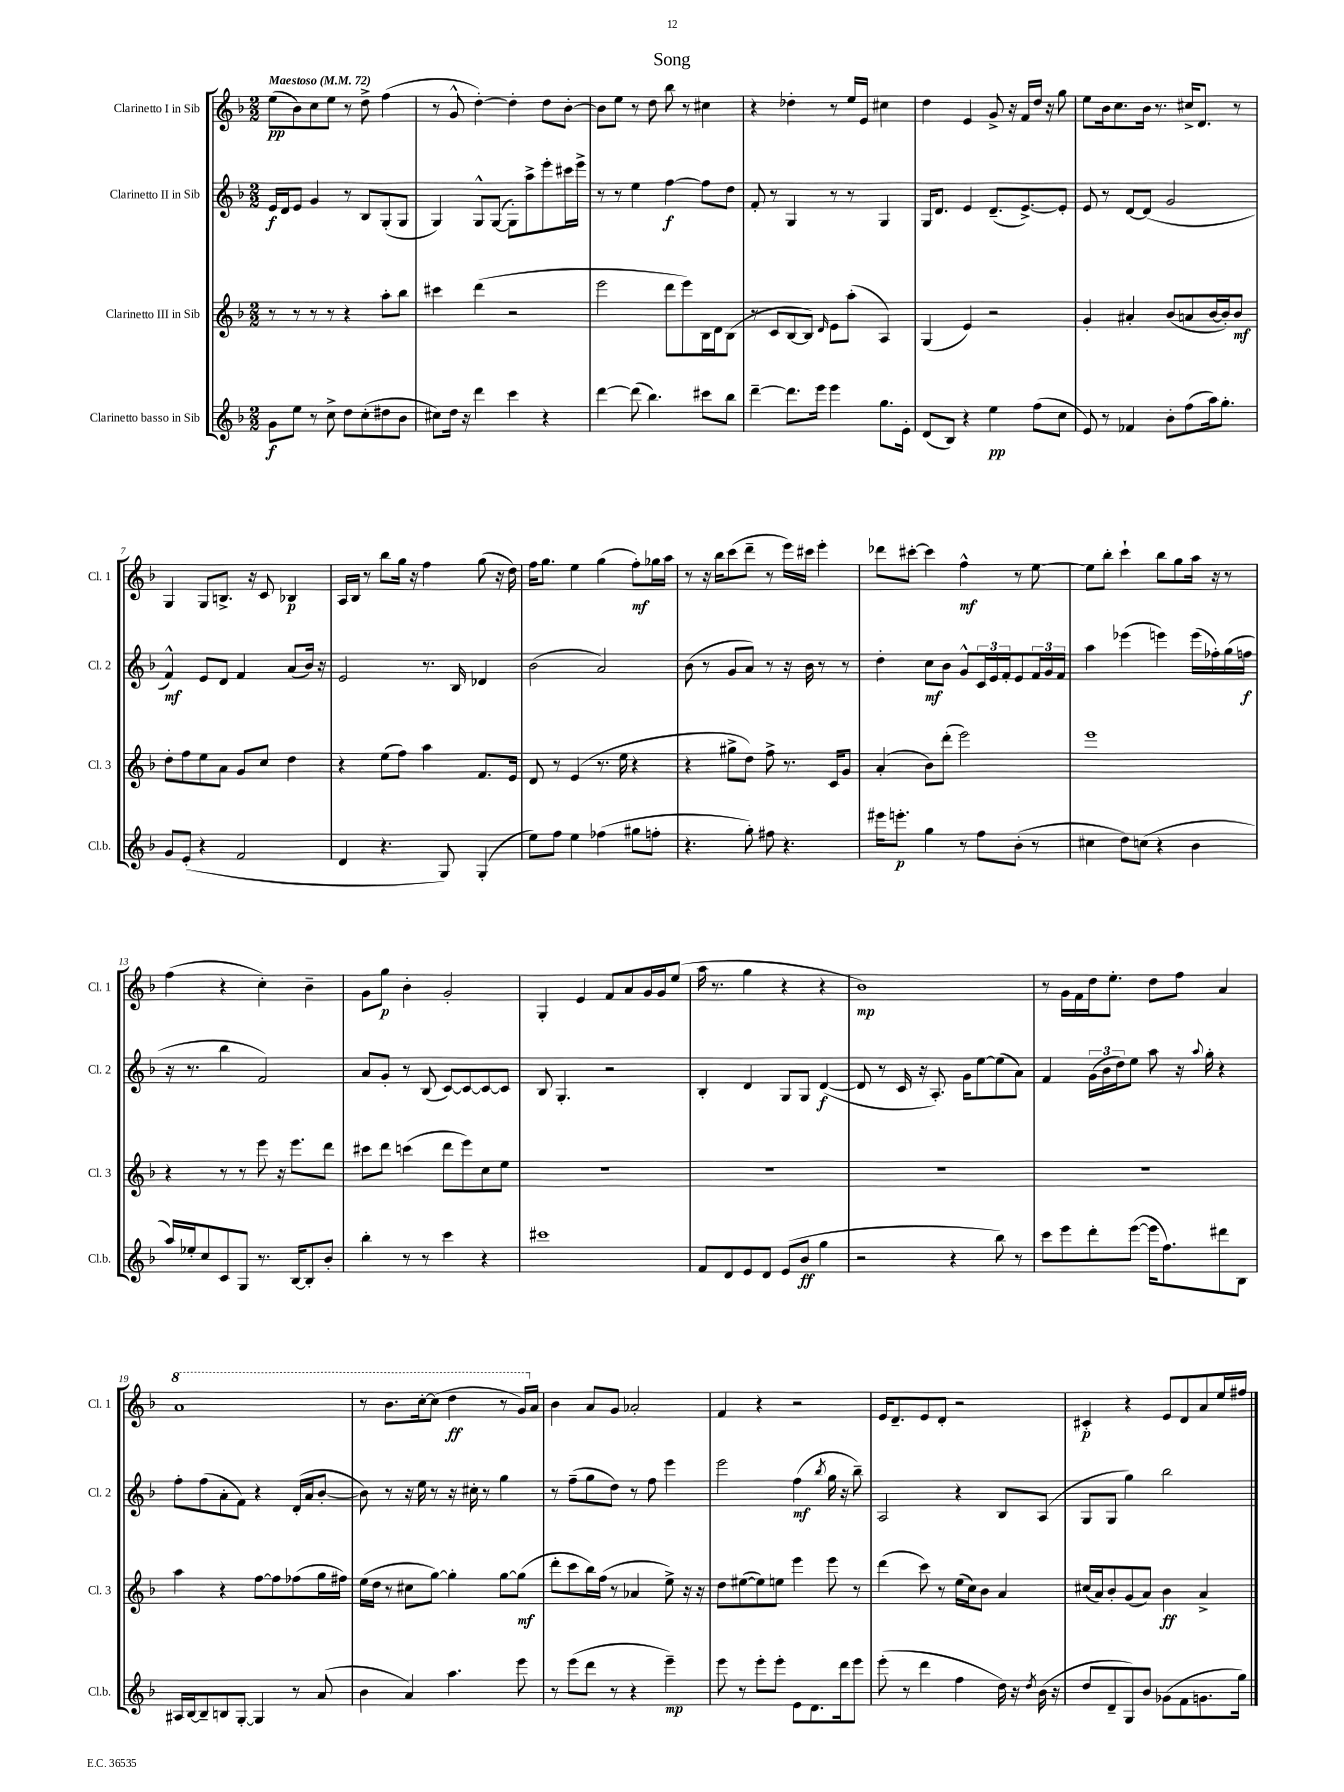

**kern	**kern	**kern	**kern
*staff4	*staff3	*staff2	*staff1
*clefG2	*clefG2	*clefG2	*clefG2
*k[b-]	*k[b-]	*k[b-]	*k[b-]
*M2/2	*M2/2	*M2/2	*M2/2
*MM72	*MM72	*MM72	*MM72
8g\L	8r	16e/LL	(8ee\L
.	.	16d/J	.
8ee\J	8r	8e/J	8b-\)
8r	8r	4g/	8cc\
8cc^\	8r	.	8ee\J
8dd\L	4r	8r	8r
(8cc'\	.	8B-/L	8dd^\
8dd#\	8aa'\L	(8G'/	(4ff\
8b-\J	8bb-\J	8G/J	.
=	=	=	=
8cc#\L)	4ccc#\	4G/)	8r
16dd\Jk	.	.	8g^^/
16r	.	.	.
4ddd\	(4ddd\	8G^^/L	[4dd'\)
.	.	([8G/J	.
4ccc\	2r	8G'\]L)	4dd'\]
.	.	8aa^\	.
4r	.	8eee'\	8dd\L
.	.	16ccc#\L	[8b-'\J
.	.	16eee^\JJ	.
=	=	=	=
[4ddd\	2eee\	8r	8b-\]L
.	.	8r	8ee\J
(8ddd\]	.	4ee\	8r
4.bb-\)	.	.	8dd\
.	8ddd\L	[4ff\	8bb-\
.	8eee\)	.	8r
8ccc#\L	16B-\L	8ff\]L	4cc#\
.	16d\J	.	.
8bb-\J	(8B-\J	8dd\J	.
=	=	=	=
[4ddd~\	8r	8f'/	4r
.	8c/L	8r	.
8.ddd\]L	[8B-/	4G/	4dd-'\
.	8B-/]J)	.	.
16eee\Jk	.	.	.
.	16qqd/	.	.
4eee\	8e\L	8r	8r
.	(8aa'\J	8r	16ee/LL
.	.	.	16e/JJ
8.gg\L	4A/)	4G/	4cc#\
16e'\Jk	.	.	.
=	=	=	=
(8d/L	(4G/	16G/LK	4dd\
.	.	8.d/J	.
8B-/J)	.	.	.
4r	4e/)	4e/	4e/
4ee\	2r	(8.d~/L	8g^/
.	.	.	16r
.	.	[8.e^/)	16f/LL
(8ff\L	.	.	16dd/JJ
.	.	.	16r
8cc\J	.	8e'/]J	8gg\
=	=	=	=
8e/)	4g'/	8e/	8ee\L
8r	.	8r	16b-\k
.	.	.	8.cc\
4f-/	4a#'/	[8d/L	.
.	.	(8d/]J	16b-\Jk
.	.	.	8.r
8b-'\L	(8b-/L	2g/	.
(8ff\	8a/	.	16cc#^/LK
.	.	.	8.d/J
16aa\k)	[16b-/L	.	.
8.gg'\J	16b-'/]J)	.	.
.	8b-/J	.	8r
=	=	=	=
8g/L	8dd'\L	4f^^/)	4G/
(8e'/J	8ff\	.	.
4r	8ee\	8e/L	8G/L
.	8a\J	8d/J	8.B^/J
2f/	8g/L	4f/	.
.	.	.	16r
.	8cc/J	.	8c/
.	4dd\	(8a/L	4B-/
.	.	16b-/Jk)	.
.	.	16r	.
=	=	=	=
4d/	4r	2e/	16A/LL
.	.	.	16B-/JJ
.	.	.	8r
4.r	(8ee\L	.	8bb-\L
.	8ff\J)	.	16gg\Jk
.	.	.	16r
.	4aa\	8.r	4ff\
8G/)	.	.	.
.	.	16B-/	.
(4G'/	8.f/L	4d-/	(8gg\
.	.	.	16r
.	16e/Jk	.	16dd\)
=	=	=	=
8ee\L)	8d/	(2b-\	16ff\LK
.	.	.	8.gg\J
8ff\J	8r	.	.
4ee\	(4e/	.	4ee\
(4ff-\	8.r	2a/)	(4gg\
.	16ee\	.	.
8gg#\L	4r	.	8ff'\L)
8ff'\J	.	.	16gg-\L
.	.	.	16aa\JJ
=	=	=	=
4.r	4r	(8b-\	8r
.	.	8r	16r
.	.	.	16bb-\LK
.	8gg#^\L	8g/L	(8ccc\
8gg'\)	8dd\J)	8a/J)	8ddd~\J
8ff#\	8ff^\	8r	8r
4.r	8.r	16r	16eee\LL)
.	.	16b-\	16ccc#\JJ
.	.	8r	4eee'\
.	16c/LK	.	.
.	8g/J	8r	.
=	=	=	=
16eee#\LK	(4a'/	4dd'\	8ddd-\L
8.eee'\J	.	.	.
.	.	.	[8ccc#'\J
4gg\	8b-\L)	8cc\L	4ccc#\]
.	(8ddd'\J	8b-\J	.
8r	2eee\)	8g^^/L	4ff^^\
8ff\L	.	24c/L	.
.	.	24e/	.
.	.	24f'/J	.
(8b-'\J	.	8e/	8r
8r	.	24f/L	[8ee\
.	.	24g/	.
.	.	24f/JJ	.
=	=	=	=
4cc#\	1eee	4aa\	8ee\]L
.	.	.	8bb-'\J
8dd\L)	.	(4eee-\	4ccc`\
(8cc\J	.	.	.
4r	.	4eee\)	8bb-\L
.	.	.	8gg\
4b-\	.	(16eee\LL	16aa\Jk
.	.	16ff-'\)	16r
.	.	(16gg\	8r
.	.	16ff\JJ	.
=	=	=	=
16aa/LL)	4r	16r	(4ff\
16ee-'/J	.	8.r	.
8cc/	.	.	.
8c/	8r	4bb-\	4r
8G/J	8r	.	.
8.r	8eee\	2f/)	4cc'\)
.	16r	.	.
[16B-/LK	8.eee\L	.	.
8B-'/]	.	.	4b-~\
8b-'/J	8ddd\J	.	.
=	=	=	=
4bb-'\	8ccc#\L	8a/L	8g\L
.	8ddd\J	8g'/J	8gg\J
8r	(4ccc\	8r	4b-'\
8r	.	(8B-/	.
4ccc\	8ddd\L	[8c/L)	2g'/
.	8eee\)	8c/_	.
4r	8cc\	8c/_	.
.	8ee\J	8c/]J	.
=	=	=	=
1ccc#	1r	8B-/	4G'/
.	.	4.G'/	.
.	.	.	4e/
.	.	2r	8f/L
.	.	.	8a/
.	.	.	16g/L
.	.	.	16g/J
.	.	.	(8ee/J
=	=	=	=
8f/L	1r	4B-'/	16aa\
.	.	.	8.r
8d/	.	.	.
8e/	.	4d/	4gg\
8d/J	.	.	.
(8e/L	.	8G/L	4r
8b-/J	.	8G/J	.
4gg\	.	([4d/	4r
=	=	=	=
2r	1r	8d/]	1b-)
.	.	8r	.
.	.	16c/	.
.	.	16r	.
.	.	8.A'/)	.
4r	.	.	.
.	.	16g\LK	.
.	.	[8ee\	.
8bb-\)	.	(8ee\]	.
8r	.	8a\J)	.
=	=	=	=
8ccc\L	1r	4f/	8r
8eee\	.	.	16g\LL
.	.	.	16f\
8ddd'\	.	(24g\LL	16dd\J
.	.	24b-\	.
.	.	.	8.ee'\J
.	.	24dd\J)	.
([8eee\J	.	8ee\J	.
16eee\]LK	.	8aa\	8dd\L
8.ff\)	.	.	.
.	.	16r	8ff\J
.	.	8qqaa/	.
.	.	16gg'\	.
8ddd#\	.	4r	4a/
8B-\J	.	.	.
=	=	=	=
16A#/LL	4aa\	8ff'\L	1aa
[16B-/J	.	.	.
8B-~/]	.	(8ff\	.
8B/	4r	8a'\	.
[8G'/J	.	8f\J)	.
4G/]	[8ff\L	4r	.
.	8ff\]	.	.
8r	(8ff-\	(16d'/LL	.
.	.	16a/J	.
(8a/	16gg\L	[8b-'/J	.
.	16ff#\JJ)	.	.
=	=	=	=
4b-\	(16ee\LL	8b-\])	8r
.	16dd\JJ	.	.
.	8r	8r	8.bb-\L
4a/)	8cc#\L	16r	.
.	.	16ee\	[16ccc'\k
.	[8gg\J)	8r	(8ccc\]J
4.aa\	4gg'\]	16r	4ddd\
.	.	16cc#'\	.
.	.	8r	.
.	[8gg\L	4gg\	8r
8eee\	(8gg\]J	.	16gg/LL)
.	.	.	16a/JJ
=	=	=	=
8r	8ddd'\L	8r	4b-\
(8eee\L	8ccc\	(8ff~\L	.
8ddd\J	16bb-\L)	8gg\	8a/L
.	(16ff\JJ	.	.
8r	8r	8dd\J)	8g/J
4r	4a-/	8r	2a-'/
.	.	8ff\	.
4eee~\)	8ee^\)	4eee\	.
.	16r	.	.
.	16r	.	.
=	=	=	=
8eee\	8dd\L	2eee\	4f/
8r	([8ee#\	.	.
8eee'\L	8ee#\])	.	4r
8eee'\J	8ee\J	.	.
8e\L	4eee\	(4ff\	2r
8.d\	.	.	.
.	.	8qbb-/	.
.	8eee\	16gg\	.
16ddd\k	.	16r	.
8eee\J	8r	8bb-~\)	.
=	=	=	=
(8eee'\	(4ddd\	2A/	16e/LK
.	.	.	8.d~/
8r	.	.	.
4ddd\	8ccc\)	.	8e/
.	8r	.	8d'/J
4ff\	(16ee\LL	4r	2r
.	16cc\J)	.	.
.	8b-\J	.	.
16dd\)	4a/	8B-/L	.
16r	.	.	.
8qdd/	.	.	.
(16b-\	.	(8A/J	.
16r	.	.	.
=	=	=	=
8dd/L	(16cc#/LL	8G/L	4c#'/
.	16a/J)	.	.
8d~/	8b-'/	8G/J	.
8G/)	(8g/	4gg\)	4r
8b-/J	8a/J)	.	.
(8g-\L	4b-\	2bb-\	8e/L
8f\	.	.	8d/
8.g\	4a^/	.	8a/
.	.	.	16ee/L
16gg\Jk)	.	.	16ff#/JJ
==	==	==	==
*-	*-	*-	*-
